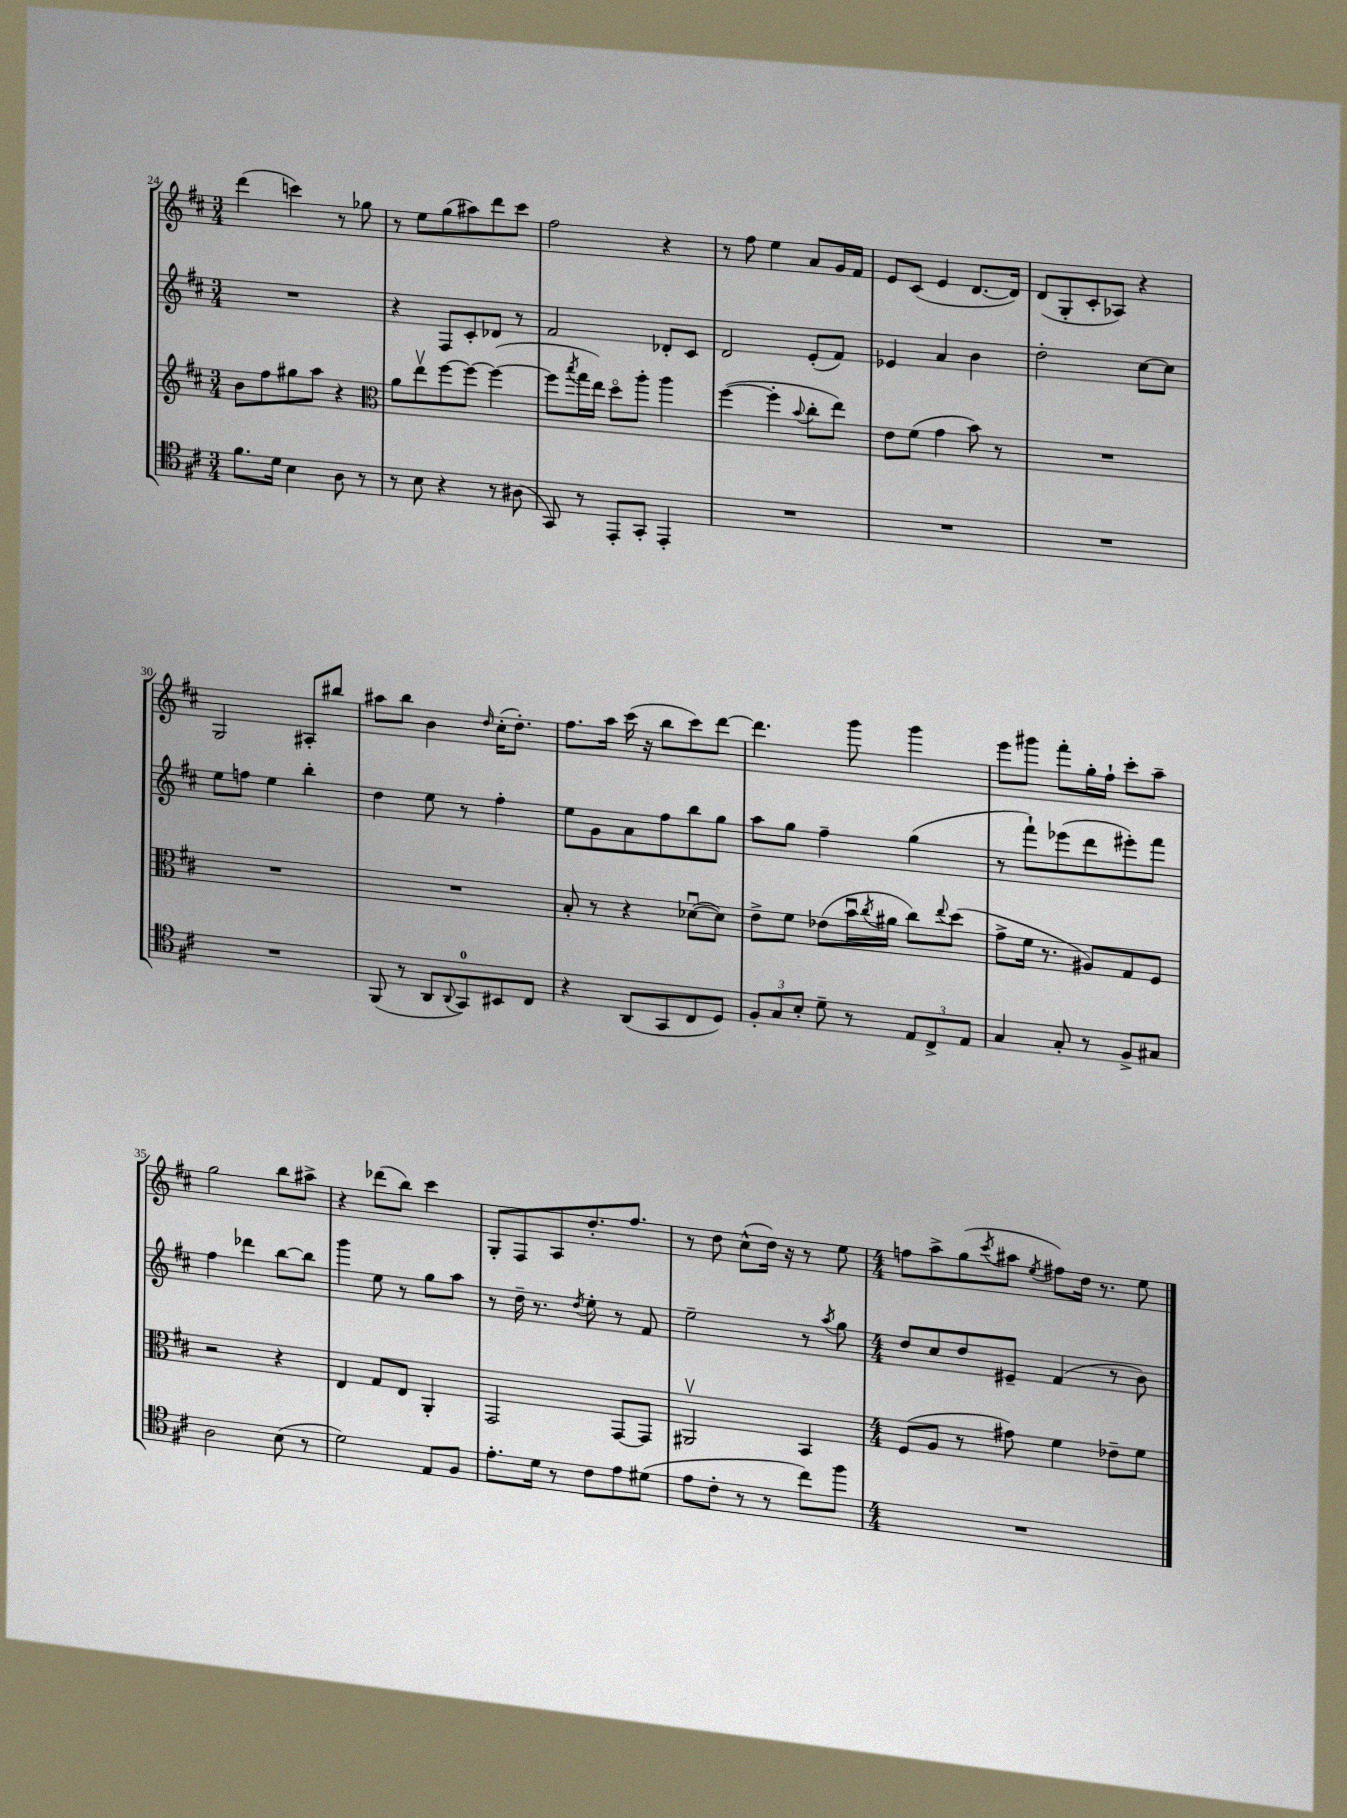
<<
\new StaffGroup <<
\new Staff = "s0" {
    \clef treble \key d \major \numericTimeSignature \time 3/4
    d'''4( c'''4) r8 ges''8 |
    r8 e''8 g''8( ais''8) d'''8 cis'''8 |
    fis''2 r4 |
    r8 fis''8 e''4 a'8 g'16 fis'16 |
    e'8 cis'8( e'4 d'8.~ d'16) |
    d'8( g8-. cis'8-. aes8) r4 |
    g2 ais8-. bis''8 |
    ais''8 b''8 b'4 \grace { d''16 } cis''16-.( d''8.-.) |
    fis''8. a''16 cis'''16( r16 b''8 cis'''8) d'''8~ |
    d'''4. g'''8 g'''4 |
    e'''8 gis'''8 fis'''8-. g''16-. fis''16-! cis'''8-. a''8-- |
    g''2 b''8 ais''8-> |
    r4 des'''8( b''8) cis'''4 |
    g8-. fis8 a8 d''8.-. fis''8. |
    r8 d''8 cis''8-^( d''16) r16 r8 e''8 |
    \numericTimeSignature \time 4/4 f''8 a''8-> g''8( \acciaccatura { cis'''8 } ais''8 \acciaccatura { e''8 } fis''8) d''16 r8. e''8 \bar "|." |
}
\new Staff = "s1" {
    \clef treble \key d \major \numericTimeSignature \time 3/4
    R2. |
    r4 fis8 cis'8-. des'8 r8 |
    fis'2 des'8-. cis'8 |
    d'2 e'8-.( fis'8) |
    ees'4 a'4 b'4 |
    d''2-. cis''8~ cis''8 |
    e''8 f''8 e''4 b''4-. |
    d''4 e''8 r8 fis''4-. |
    e''8 g'8 a'8 fis''8 b''8 g''8 |
    a''8 g''8 fis''4-- g''4( |
    r8 fis'''8-!) ees'''8( d'''8 eis'''8-.) fis'''8 |
    fis''4 des'''4 b''8~ b''8 |
    g'''4 e''8 r8 g''8 a''8 |
    r8 d''16-- r8. \acciaccatura { d''8 } e''8-. r8 fis'8 |
    e''2-- r8 \acciaccatura { a''8 } g''8 |
    \numericTimeSignature \time 4/4 d''8 cis''8 d''8 eis'8-- fis'4( r8 b'8) \bar "|." |
}
\new Staff = "s2" {
    \clef treble \key d \major \numericTimeSignature \time 3/4
    b'8 fis''8 gis''8 a''8 r4 |
    \clef alto a'8 e''8\upbow fis''8~ fis''8~ fis''4~( |
    fis''8 \acciaccatura { b''8 } g''16 e''16) d''8\flageolet a''8-. a''4 |
    fis''4~( fis''4-. \appoggiatura { b'8 } cis''8-. e''8) |
    e'8 fis'8( g'4 b'8) r8 |
    R2. |
    R2. |
    R2. |
    b8-. r8 r4 des'8~\downbow( des'8) |
    e'8-> fis'8 ees'8( b'16\downbow \acciaccatura { cis''8 } ais'16 cis''8) \appoggiatura { e''8 } d''8( |
    g'8-> fis'16 r8. ais8) g8 fis8 |
    r2 r4 |
    e4 g8 e8 a,4-. |
    g,2 g,8~ g,8 |
    ais,2\upbow b,4 |
    \numericTimeSignature \time 4/4 fis8( a8 r8 gis'8) fis'4 ees'8-- fis'8 \bar "|." |
}
\new Staff = "s3" {
    \clef tenor \key d \major \numericTimeSignature \time 3/4
    fis'8. d'16 b4 a8 r8 |
    r8 b8 r4 r8 ais8( |
    g,8) r8 e,8-. g,8-. e,4-. |
    R2. |
    R2. |
    R2. |
    R2. |
    fis,8( r8 a,8 \appoggiatura { a,8 } g,8-0) bis,8 cis8 |
    r4 a,8( g,8 cis8 d8) |
    \tuplet 3/2 { fis8-. g8 b8-. } d'8-- r8 \tuplet 3/2 { e8 cis8-> e8 } |
    g4 g8-. r8 fis8-> gis8 |
    a2 b8( r8 |
    d'2) e8 fis8 |
    e'8.-. d'16 r8 cis'8 e'8 dis'8( |
    e'8 cis'8-. r8 r8 cis''8) fis''8 |
    \numericTimeSignature \time 4/4 R1 \bar "|." |
}
>>
>>
\layout { \context { \Score currentBarNumber = #24 } }
